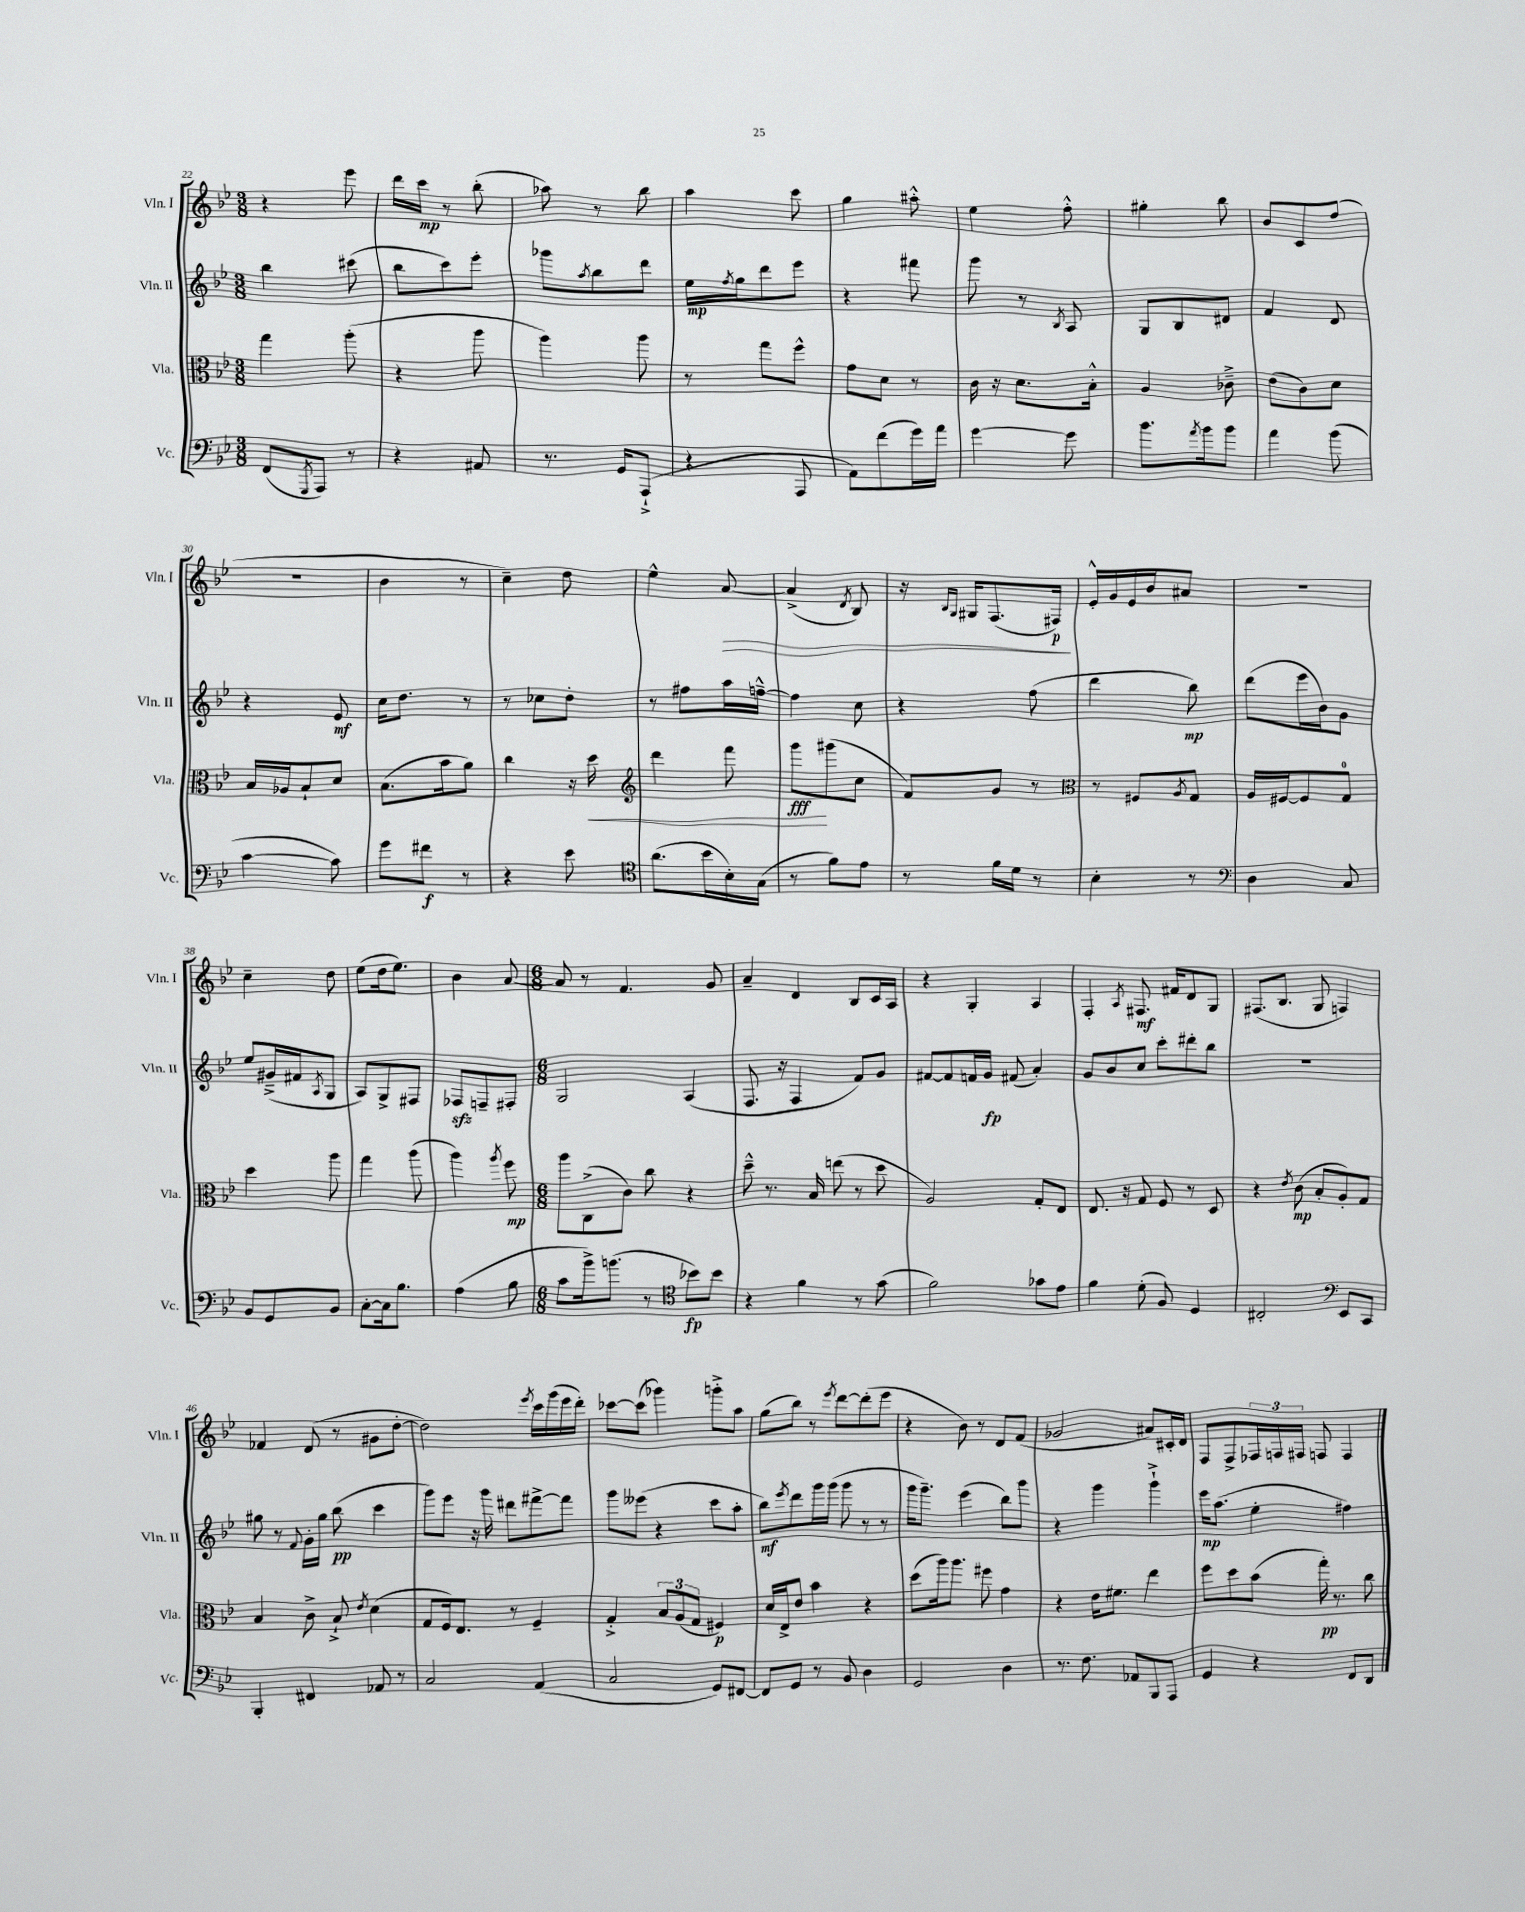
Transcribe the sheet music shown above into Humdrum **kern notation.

**kern	**dynam	**kern	**dynam	**kern	**dynam	**kern	**dynam
*part4	*part4	*part3	*part3	*part2	*part2	*part1	*part1
*staff4	*staff4	*staff3	*staff3	*staff2	*staff2	*staff1	*staff1
*I"Vc.	*	*I"Vla.	*	*I"Vln. II	*	*I"Vln. I	*
*I'Vc.	*	*I'Vla.	*	*I'Vln. II	*	*I'Vln. I	*
*clefF4	*	*clefC3	*	*clefG2	*	*clefG2	*
*k[b-e-]	*	*k[b-e-]	*	*k[b-e-]	*	*k[b-e-]	*
*M3/8	*	*M3/8	*	*M3/8	*	*M3/8	*
=22	=22	=22	=22	=22	=22	=22	=22
(8FF/L	.	4gg\	.	4bb-\	.	4r	.
8qGGG/	.	.	.	.	.	.	.
8AAA/J)	.	.	.	.	.	.	.
8r	.	(8aa'\	.	(8ccc#X\	.	8eee-\	.
=23	=23	=23	=23	=23	=23	=23	=23
4r	.	4r	.	8bb-\L	.	16ddd\LL	.
.	.	.	.	.	.	16ccc\JJ	mp
.	.	.	.	8ccc\)	.	8r	.
8AA#X/	.	8aa\	.	8eee-'\J	.	(8bb-'\	.
=24	=24	=24	=24	=24	=24	=24	=24
8.r	.	4aa\)	.	8ggg-X\L	.	8aa-X\)	.
.	.	.	.	8qaa/	.	.	.
.	.	.	.	8bb-\	.	8r	.
16GG/KL	.	.	.	.	.	.	.
(8AAA`^/J	.	8aa\	.	8ddd\J	.	8bb-\	.
=25	=25	=25	=25	=25	=25	=25	=25
4r	.	8r	.	16ee-\LL	mp	4aa\	.
.	.	.	.	8qff/	.	.	.
.	.	.	.	16gg\J	.	.	.
.	.	8gg\L	.	8ddd\	.	.	.
8AAA/	.	8ff^^\J	.	8eee-\J	.	8ccc\	.
=26	=26	=26	=26	=26	=26	=26	=26
8AA\L)	.	8g\L	.	4r	.	4gg\	.
(8f\	.	8d\J	.	.	.	.	.
16g\L)	.	8r	.	8fff#X\	.	8aa#X'^^\	.
16a\JJ	.	.	.	.	.	.	.
=27	=27	=27	=27	=27	=27	=27	=27
[4g\	.	16c\	.	8ggg\	.	4ee-\	.
.	.	16r	.	.	.	.	.
.	.	8.d\L	.	8r	.	.	.
.	.	.	.	8qB-/	.	.	.
8g\]	.	.	.	8A/	.	8ff'^^\	.
.	.	16B-'^^\Jk	.	.	.	.	.
=28	=28	=28	=28	=28	=28	=28	=28
8.b-\L	.	4A/	.	8G/L	.	4gg#X'\	.
.	.	.	.	8B-/	.	.	.
8qa/	.	.	.	.	.	.	.
16b-\k	.	.	.	.	.	.	.
8b-\J	.	8c-X~^\	.	8d#X/J	.	8bb-\	.
=29	=29	=29	=29	=29	=29	=29	=29
4a\	.	(8e-\L	.	4f/	.	8b-/L	.
.	.	8c\)	.	.	.	8c/	.
(8b-\	.	8d\J	.	8d/	.	(8ff/J	.
!!LO:LB:g=z
=30	=30	=30	=30	=30	=30	=30	=30
[4c\	.	16B-/LL	.	4r	.	4.r	.
.	.	16A-X/J	.	.	.	.	.
.	.	8B-`/	.	.	.	.	.
8c\])	.	8d/J	.	8e-/	mf	.	.
=31	=31	=31	=31	=31	=31	=31	=31
8g\L	.	(8.B-\L	.	16cc\KL	.	4b-\	.
.	.	.	.	8.dd\J	.	.	.
8f#X\J	f	.	.	.	.	.	.
.	.	16b-\k	.	.	.	.	.
8r	.	8a\J)	.	8r	.	8r	.
=32	=32	=32	=32	=32	=32	=32	=32
4r	.	4cc\	.	8r	.	4cc~\)	.
.	.	.	.	8cc-X\L	.	.	.
8e-\	.	16r	.	8dd'\J	.	8dd\	.
!	!	!	!LO:HP:b	!	!	!	!
.	.	16dd\	<	.	.	.	.
=33	=33	=33	=33	=33	=33	=33	=33
*clefC4	*	*clefG2	*	*	*	*	*
(8.a\L	.	4ddd\	.	8r	.	4ee-^^\	.
.	.	.	.	8ff#X\L	.	.	.
16b-\L	.	.	.	.	.	.	.
!	!	!	!	!	!	!	!LO:HP:b
16B-'\)	.	8fff\	.	16aa\L	.	[8a/	>
(16G\JJ	.	.	.	[16ffn~^^\JJ	.	.	.
=34	=34	=34	=34	=34	=34	=34	=34
8r	.	8ggg\L	fff	4ff\]	.	(4a^/]	.
8f\L)	.	(8ggg#X\	[	.	.	.	.
.	.	.	.	.	.	8qd/	.
8e-\J	.	8cc\J	.	8cc\	.	8B-/)	.
=35	=35	=35	=35	=35	=35	=35	=35
8r	.	8f/L)	.	4r	.	16r	.
.	.	.	.	.	.	16qqB-/LL	.
.	.	.	.	.	.	16qqG/JJ	.
.	.	.	.	.	.	16G#X/KL	.
16f\LL	.	8g/J	.	.	.	(8.F/	.
16d\JJ	.	.	.	.	.	.	.
8r	.	8r	.	(8ff\	.	.	.
.	.	.	.	.	.	16F#X/Jk)	p
.	.	.	.	.	.	.	]
=36	=36	=36	=36	=36	=36	=36	=36
*	*	*clefC3	*	*	*	*	*
4B-'\	.	8r	.	4ddd\	.	16e-'^^/LL	.
.	.	.	.	.	.	16g/	.
.	.	8F#X/L	.	.	.	16e-/	.
.	.	.	.	.	.	16b-/J	.
.	.	8qA/	.	.	.	.	.
8r	.	8G/J	.	8bb-\)	mp	8a#X/J	.
=37	=37	=37	=37	=37	=37	=37	=37
*clefF4	*	*	*	*	*	*	*
4D\	.	16A/LL	.	(8ddd\L	.	4.r	.
.	.	[16F#X/J	.	.	.	.	.
.	.	8F#/]	.	16eee-\L	.	.	.
.	.	.	.	16b-\J)	.	.	.
8C/	.	8G/J	.	8g\J	.	.	.
!!LO:LB:g=z
=38	=38	=38	=38	=38	=38	=38	=38
8BB-/L	.	4dd\	.	8ee-/L	.	4cc~\	.
8GG/	.	.	.	(16g#X~^/L	.	.	.
.	.	.	.	16f#X/J	.	.	.
.	.	.	.	8qA/	.	.	.
8BB-/J	.	8aa\	.	8G/J	.	8dd\	.
=39	=39	=39	=39	=39	=39	=39	=39
[8C'\L	.	4gg\	.	8A/L)	.	(8ee-\L	.
16C\k]	.	.	.	8G^/	.	16dd\k	.
8.B-\J	.	.	.	.	.	8.ee-\J)	.
.	.	(8aa\	.	8F#X/J	.	.	.
=40	=40	=40	=40	=40	=40	=40	=40
(4A\	.	4aa\)	.	8F-Xzz/L	.	4b-\	.
.	.	.	.	8Fn~/	.	.	.
.	.	8qaa/	.	.	.	.	.
8B-\	.	8ff\	mp	8F#X'/J	.	[8a/	.
=41	=41	=41	=41	=41	=41	=41	=41
*M6/8	*	*M6/8	*	*M6/8	*	*M6/8	*
8c\L	.	8aa\L	.	2G/	.	8a/]	.
16b-^\k)	.	(8C^\	.	.	.	8r	.
(8.bn\J	.	.	.	.	.	.	.
.	.	8c\J)	.	.	.	4.f/	.
8r	.	8cc\	.	.	.	.	.
8b-X\L)	fp	4r	.	(4A/	.	.	.
8b-\J	.	.	.	.	.	8g/	.
=42	=42	=42	=42	=42	=42	=42	=42
*clefC4	*	*	*	*	*	*	*
4r	.	8dd~^^\	.	8.F/	.	4a~/	.
.	.	8.r	.	.	.	.	.
.	.	.	.	16r	.	.	.
4f\	.	.	.	4F/	.	4d/	.
.	.	16B-/	.	.	.	.	.
.	.	(8een\	.	.	.	.	.
8r	.	8r	.	8f/L)	.	8B-/L	.
(8g\	.	8dd\	.	8g/J	.	16c/L	.
.	.	.	.	.	.	16A/JJ	.
=43	=43	=43	=43	=43	=43	=43	=43
2f\)	.	2A/)	.	[8f#X/L	.	4r	.
.	.	.	.	8f#/]	.	.	.
.	.	.	.	16fn/L	.	4G'/	.
.	.	.	.	16g/JJ	fp	.	.
.	.	.	.	(8f#X/	.	.	.
8g-X\L	.	8G'/L	.	4a'/)	.	4A/	.
8e-\J	.	8E-/J	.	.	.	.	.
=44	=44	=44	=44	=44	=44	=44	=44
4f\	.	8.E-/	.	8g/L	.	4F'/	.
.	.	.	.	8b-/	.	.	.
.	.	16r	.	.	.	.	.
.	.	.	.	.	.	8qA/	.
(8d'\	.	8G/	.	8cc/J	.	8.F#X/	mf
8F/)	.	8F/	.	8ccc'\L	.	.	.
.	.	.	.	.	.	16f#X/KL	.
4D/	.	8r	.	8ddd#X'\	.	8d/	.
.	.	8D/	.	8bb-\J	.	8G/J	.
=45	=45	=45	=45	=45	=45	=45	=45
2C#X'/	.	4r	.	2.r	.	(8.F#X/L	.
.	.	.	.	.	.	8.B-/J	.
.	.	8qe-/	.	.	.	.	.
.	.	(8c\	mp	.	.	.	.
.	.	8B-'/L	.	.	.	8G/	.
*clefF4	*	*	*	*	*	*	*
8EE-/L	.	8A'/)	.	.	.	4Fn/)	.
8CC/J	.	8G/J	.	.	.	.	.
!!LO:LB:g=z
=46	=46	=46	=46	=46	=46	=46	=46
4BBB-'/	.	4B-/	.	8gg#X\	.	4f-X/	.
.	.	.	.	8r	.	.	.
.	.	.	.	8qqf/	.	.	.
4FF#X/	.	8c^\	.	16g'\LL	.	(8d/	.
.	.	.	.	16gg#\JJ	.	.	.
.	.	8B-`^/	.	(8bb-\	pp	8r	.
.	.	8qe-/	.	.	.	.	.
8AA-X/	.	(4d\	.	4ccc\	.	8g#X\L	.
8r	.	.	.	.	.	[8dd'\J	.
=47	=47	=47	=47	=47	=47	=47	=47
2C/	.	8G/L	.	8ggg\L)	.	2dd\])	.
.	.	16F/k)	.	8eee-\J	.	.	.
.	.	8.E-/J	.	.	.	.	.
.	.	.	.	16r	.	.	.
.	.	.	.	16ggg\	.	.	.
.	.	8r	.	8ddd#X\L	.	.	.
.	.	.	.	.	.	8qeee-/	.
(4AA/	.	4F~/	.	[8fff#X^\	.	16ccc\LL	.
.	.	.	.	.	.	(16ggg\	.
.	.	.	.	8fff#\J]	.	16eee-\	.
.	.	.	.	.	.	16ddd'\JJ)	.
=48	=48	=48	=48	=48	=48	=48	=48
2C/	.	4G'^/	.	8ggg\L	.	[8ccc-X\L	.
.	.	.	.	(8eee--X\J	.	(8ccc-\J]	.
.	.	12B-/L	.	4r	.	4ggg-X\)	.
.	.	(12A/	.	.	.	.	.
.	.	12G/J	.	.	.	.	.
8GG/L)	.	4F#X/)	p	8ccc\L	.	8gggn'^\L	.
[8FF#X/J	.	.	.	8aa'\J	.	8aa\J	.
=49	=49	=49	=49	=49	=49	=49	=49
8FF#/L]	.	16d/LL	.	8bb-\L)	mf	(8gg\L	.
.	.	16E-^/J	.	.	.	.	.
.	.	.	.	8qeee-/	.	.	.
8GG/J	.	8e-/J	.	8ddd\	.	8bb-\J)	.
8r	.	4b-\	.	16ggg\L	.	8r	.
.	.	.	.	(16ggg\JJ	.	.	.
.	.	.	.	.	.	8qeee-/	.
8BB-/	.	.	.	8ggg\	.	[8ddd\L	.
4D\	.	4r	.	8r	.	(8ddd'\]	.
.	.	.	.	8r	.	8eee-\J	.
=50	=50	=50	=50	=50	=50	=50	=50
2GG/	.	(8dd\L	.	16ggg\KL	.	4r	.
.	.	.	.	8.ggg~\J)	.	.	.
.	.	16aa\k)	.	.	.	.	.
.	.	8.aa\J	.	.	.	.	.
.	.	.	.	(4eee-\	.	8b-\)	.
.	.	8ff#X\	.	.	.	8r	.
4D\	.	4g\	.	8bb-\L)	.	8d/L	.
.	.	.	.	8ggg\J	.	(8f/J	.
=51	=51	=51	=51	=51	=51	=51	=51
8.r	.	4r	.	4r	.	2g-X/	.
8.F\	.	.	.	.	.	.	.
.	.	16e-\KL	.	4ggg\	.	.	.
.	.	8.f#X\J	.	.	.	.	.
8AA-X/L	.	.	.	.	.	.	.
8BBB-/	.	4ee-\	.	4ggg`^\	.	8a#X/L)	.
8AAA/J	.	.	.	.	.	16c#X'/L	.
.	.	.	.	.	.	16d/JJ	.
=52	=52	=52	=52	=52	=52	=52	=52
4GG/	.	8ff\L	.	16eee-\KL	mp	8F/L	.
.	.	.	.	(8.aa\J	.	.	.
.	.	8dd\	.	.	.	8F^/	.
4r	.	(8b-\J	.	4ee-'\	.	24F-X/L	.
.	.	.	.	.	.	24Fn/	.
.	.	.	.	.	.	24F#X/JJ	.
.	.	16gg'\)	pp	.	.	8Fn/	.
.	.	8.r	.	.	.	.	.
8FF/L	.	.	.	4ff#X\)	.	4F/	.
8DD/J	.	8cc\	.	.	.	.	.
==	==	==	==	==	==	==	==
*-	*-	*-	*-	*-	*-	*-	*-
